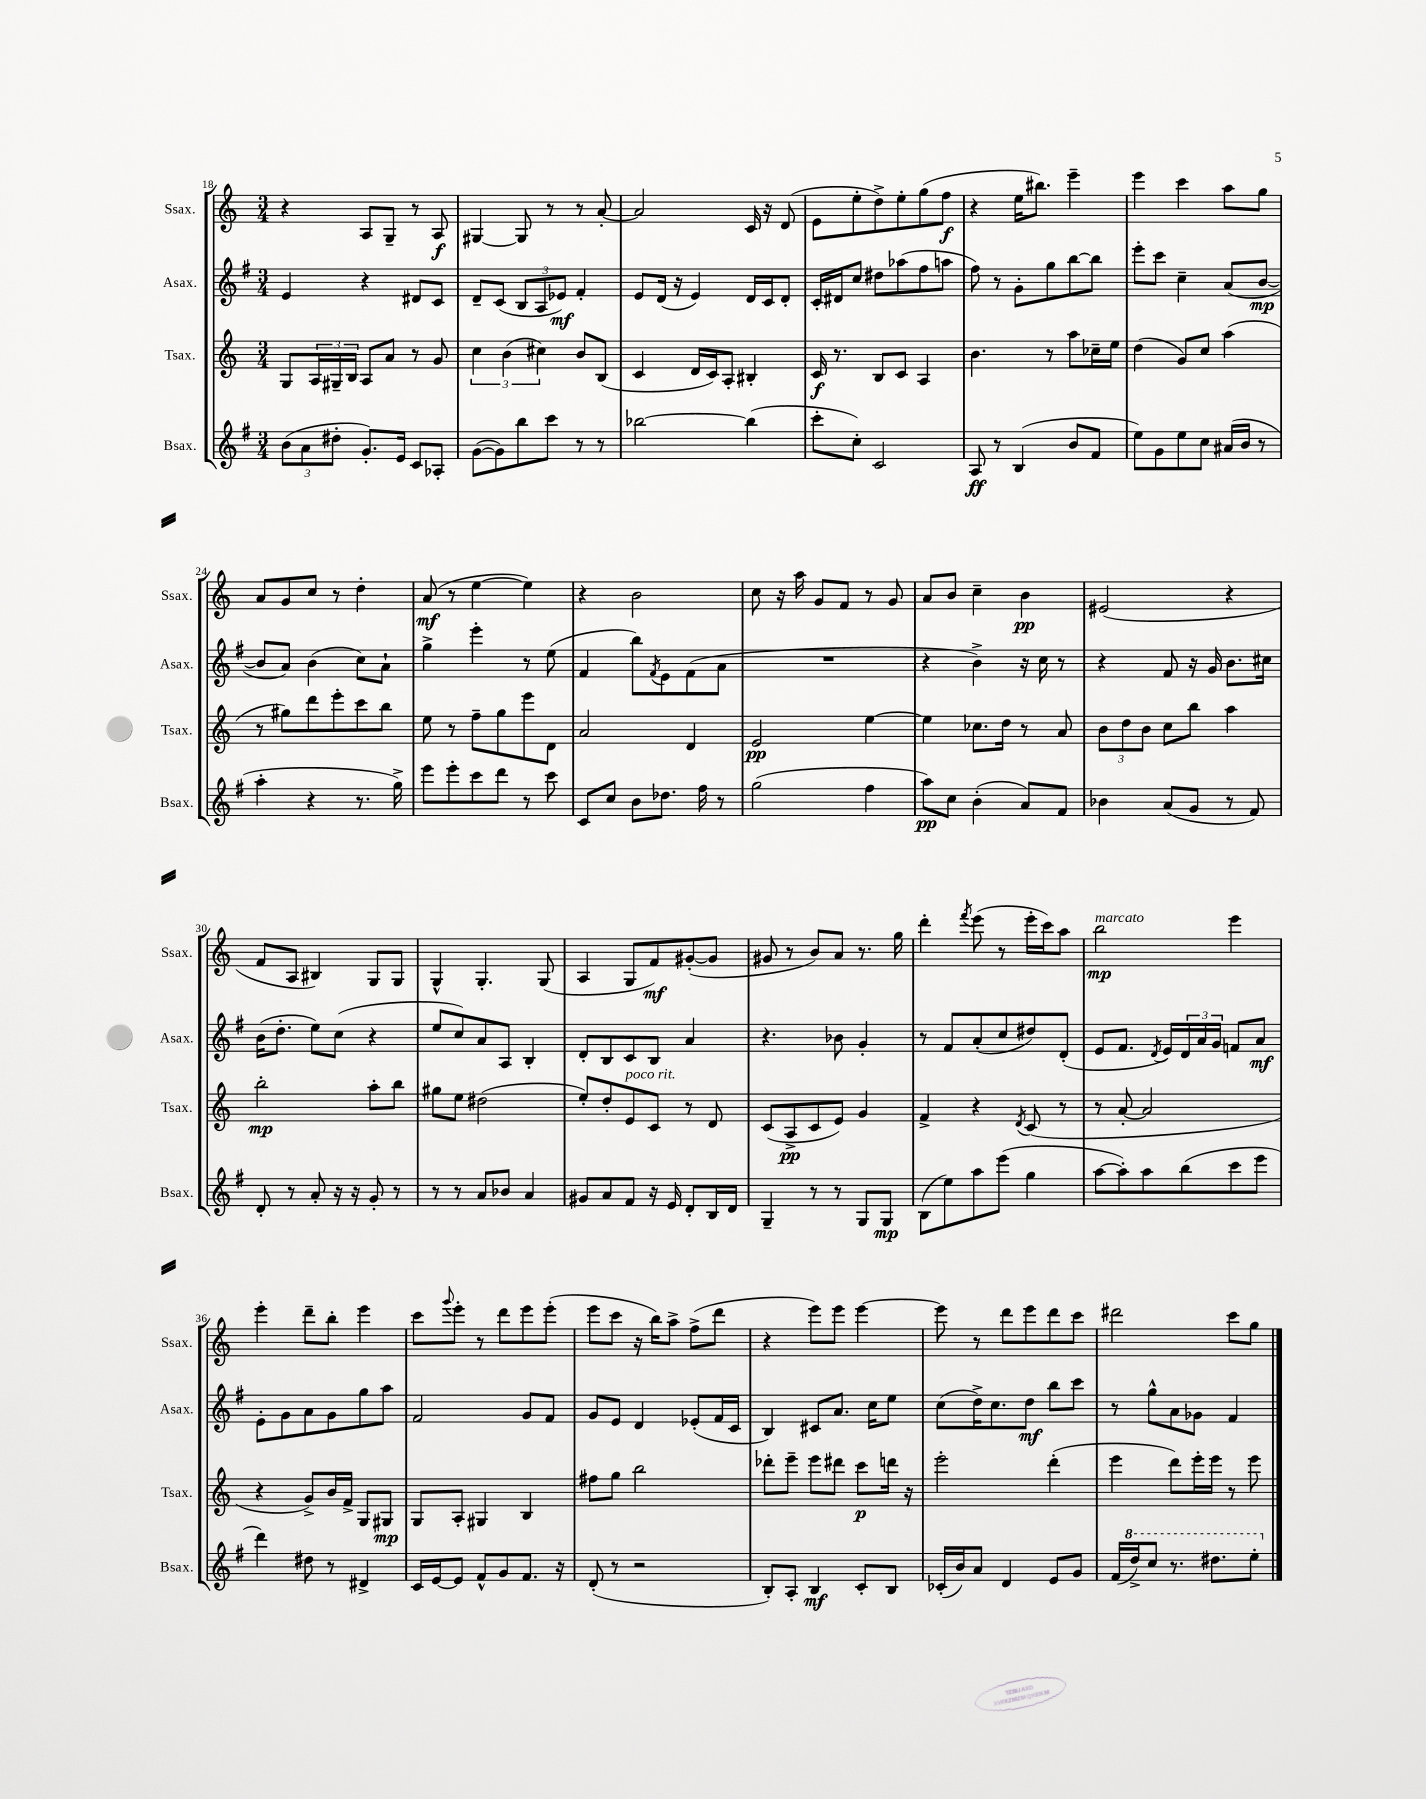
<<
\new StaffGroup <<
\new Staff = "s0" \with { instrumentName = "Ssax." shortInstrumentName = "Ssax." } {
    \clef treble \key c \major \numericTimeSignature \time 3/4
    r4 a8 g8-- r8 a8\f |
    gis4~ gis8 r8 r8 a'8~-. |
    a'2 c'16 r16 d'8( |
    e'8 e''8-. d''8->) e''8-. g''8( f''8\f |
    r4 e''16 bis''8.) e'''4-- |
    e'''4 c'''4 a''8 g''8 |
    a'8 g'8 c''8 r8 d''4-. |
    a'8\mf( r8 e''4~ e''4) |
    r4 b'2 |
    c''8 r16 a''16 g'8 f'8 r8 g'8 |
    a'8 b'8 c''4-- b'4\pp |
    eis'2( r4 |
    f'8 a8 bis4) g8 g8 |
    g4-^ g4.-. g8( |
    a4 g8 f'8\mf) gis'8~-.( gis'8 |
    gis'8 r8 b'8) a'8 r8. g''16 |
    d'''4-. \acciaccatura { f'''8 } e'''8( r8 e'''16-. c'''16) a''8 |
    b''2\mp^\markup { \italic "marcato" } e'''4 |
    e'''4-. d'''8-- b''8-. e'''4 |
    c'''8 \appoggiatura { g'''8 } e'''8-. r8 d'''8 e'''8 e'''8-.( |
    e'''8 c'''8 r16 b''16) a''8-> f''8->( d'''8 |
    r4 e'''8) e'''8 e'''4~ |
    e'''8 r8 d'''8 e'''8 d'''8 c'''8 |
    dis'''2 c'''8 g''8 \bar "|." |
}
\new Staff = "s1" \with { instrumentName = "Asax." shortInstrumentName = "Asax." } {
    \clef treble \key g \major \numericTimeSignature \time 3/4
    e'4 r4 dis'8 c'8 |
    d'8-- c'8( \tuplet 3/2 { b8 a8 ees'8\mf) } fis'4-. |
    e'8 d'16( r16 e'4) d'16 c'16 d'8-. |
    c'16-. dis'16 c''8 dis''8 aes''8( fis''8 a''8 |
    fis''8) r8 g'8-. g''8 b''8~ b''8 |
    e'''8-. c'''8 c''4-- a'8( b'8~\mp |
    b'8 a'8) b'4( c''8) a'8-! |
    g''4-> e'''4-. r8 e''8( |
    fis'4 b''8) \acciaccatura { fis'8 } e'8 fis'8( a'8 |
    R2. |
    r4 b'4->) r16 c''16 r8 |
    r4 fis'8 r16 g'16 b'8. cis''16 |
    b'16( d''8.-. e''8) c''8( r4 |
    e''8 c''8) a'8 a8 b4-. |
    d'8-. b8 c'8 b8 a'4 |
    r4. bes'8 g'4-. |
    r8 fis'8 a'8-.( c''8 dis''8) d'8-.( |
    e'8 fis'8. \acciaccatura { d'8 } e'16) \tuplet 3/2 { d'16 a'16 g'16 } f'8 a'8\mf |
    e'8-. g'8 a'8 g'8 g''8 a''8 |
    fis'2 g'8 fis'8 |
    g'8 e'8 d'4 ees'8-.( fis'16 c'16 |
    b4) cis'8 a'8. c''16 e''8 |
    c''8( d''16->) c''8. d''8\mf b''8 c'''8 |
    r8 g''8-^ a'8 ges'8 fis'4 \bar "|." |
}
\new Staff = "s2" \with { instrumentName = "Tsax." shortInstrumentName = "Tsax." } {
    \clef treble \key c \major \numericTimeSignature \time 3/4
    g8 \tuplet 3/2 { a16 gis16-- b16 } a8 a'8 r8 g'8 |
    \tuplet 3/2 { c''4 b'4( cis''4) } b'8 b8( |
    c'4 d'16 c'16) a8-. bis4-. |
    c'16\f r8. b8 c'8 a4 |
    b'4. r8 a''8 ces''16-- e''16 |
    d''4( g'8) c''8 a''4( |
    r8 gis''8) d'''8 e'''8-. c'''8 b''8 |
    e''8 r8 f''8-- g''8 e'''8 d'8 |
    a'2 d'4 |
    e'2\pp e''4~ |
    e''4 ces''8. d''16 r8 a'8 |
    \tuplet 3/2 { b'8 d''8 b'8 } c''8 b''8 a''4 |
    b''2-.\mp a''8-. b''8 |
    gis''8 e''8 dis''2( |
    e''8-.) d''8-. e'8^\markup { \italic "poco rit." } c'8 r8 d'8 |
    c'8( a8->\pp c'8 e'8) g'4 |
    f'4-> r4 \acciaccatura { d'8 } c'8( r8 |
    r8 a'8~-. a'2 |
    r4 g'8->) b'16 f'16-> g8 gis8\mp |
    g8 a8-. gis4 b4 |
    fis''8 g''8 b''2 |
    des'''8-. e'''8-- e'''8 dis'''8 c'''8\p d'''16 r16 |
    e'''2-. d'''4-.( |
    e'''4 d'''8) e'''16-. e'''16 r8 e'''8 \bar "|." |
}
\new Staff = "s3" \with { instrumentName = "Bsax." shortInstrumentName = "Bsax." } {
    \clef treble \key g \major \numericTimeSignature \time 3/4
    \tuplet 3/2 { b'8( a'8 dis''8-. } g'8.-.) e'16 c'8 aes8-. |
    g'8~( g'8) b''8 c'''8 r8 r8 |
    bes''2~ bes''4( |
    c'''8-. c''8-.) c'2 |
    a8\ff r8 b4( b'8 fis'8 |
    e''8) g'8 e''8 c''8 ais'16( b'16 r8 |
    a''4-. r4 r8. g''16->) |
    e'''8 e'''8-. c'''8 d'''8 r8 c'''8 |
    c'8 c''8 b'8 des''8. fis''16 r8 |
    g''2( fis''4 |
    a''8\pp) c''8 b'4-.( a'8) fis'8 |
    bes'4 a'8( g'8 r8 fis'8) |
    d'8-. r8 a'8-. r16 r16 g'8-. r8 |
    r8 r8 a'8 bes'8 a'4 |
    gis'8 a'8 fis'8 r16 e'16 d'8-. b16 d'16 |
    g4-- r8 r8 g8 g8\mp |
    b8( e''8) a''8 e'''8( g''4 |
    a''8~ a''8-.) a''8 b''8( c'''8 e'''8 |
    d'''4) dis''8 r8 dis'4-> |
    c'16 e'16~ e'8 fis'8-^ g'8 fis'8. r16 |
    d'8-.( r8 r2 |
    b8-.) a8-. b4\mf c'8-. b8 |
    ces'16-.( b'16) a'8 d'4 e'8 g'8 |
    fis'16( \ottava #1 d'''16->) c'''8 r8. dis'''8. e'''8-. \ottava #0 \bar "|." |
}
>>
>>
\layout { \context { \Score currentBarNumber = #18 } }
